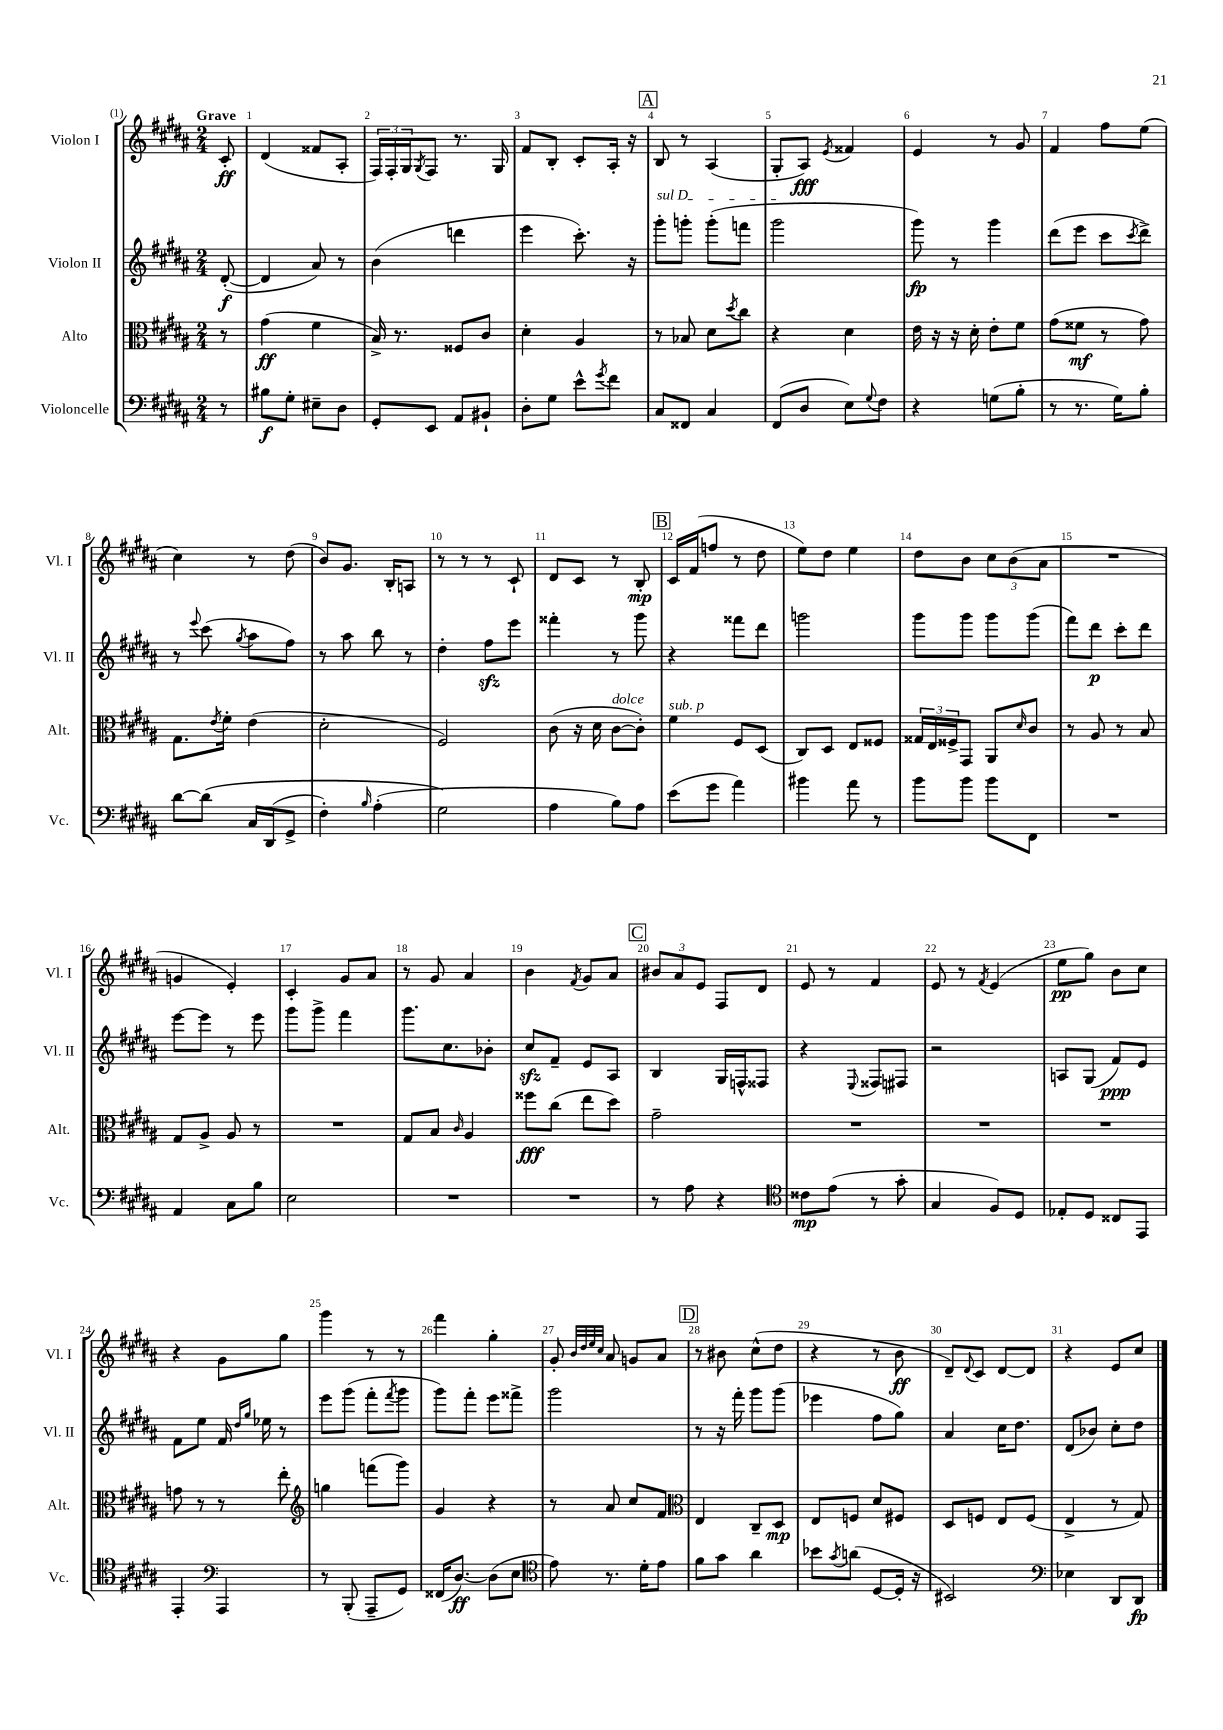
<<
\new StaffGroup <<
\new Staff = "s0" \with { instrumentName = "Violon I" shortInstrumentName = "Vl. I" } {
    \clef treble \key b \major \numericTimeSignature \time 2/4 \partial 8 \tempo "Grave"
    cis'8-.\ff |
    dis'4( fisis'8 ais8-. |
    \tuplet 3/2 { fis16) fis16-. gis16 } \acciaccatura { gis8 } fis8 r8. gis16 |
    fis'8 b8-. cis'8-. ais16-. r16 |
    \mark \markup { \box "A" } b8 r8 ais4( |
    gis8-. ais8\fff) \acciaccatura { e'8 } fisis'4 |
    e'4 r8 gis'8 |
    fis'4 fis''8 e''8( |
    cis''4) r8 dis''8( |
    b'8) gis'8. b16-. a8 |
    r8 r8 r8 cis'8-! |
    dis'8 cis'8 r8 b8-.\mp |
    \mark \markup { \box "B" } cis'16 fis'16( f''8 r8 dis''8 |
    e''8) dis''8 e''4 |
    dis''8 b'8 \tuplet 3/2 { cis''8 b'8( ais'8 } |
    R2 |
    g'4 e'4-.) |
    cis'4-. gis'8 ais'8 |
    r8 gis'8 ais'4 |
    b'4 \acciaccatura { fis'8 } gis'8 ais'8 |
    \mark \markup { \box "C" } \tuplet 3/2 { bis'8 ais'8 e'8 } fis8 dis'8 |
    e'8 r8 fis'4 |
    e'8 r8 \acciaccatura { fis'8 } e'4( |
    e''8\pp gis''8) b'8 cis''8 |
    r4 gis'8 gis''8 |
    gis'''4 r8 r8 |
    fis'''4 gis''4-. |
    gis'8-. \grace { b'32 dis''32 e''32 cis''32 } ais'8 g'8 ais'8 |
    \mark \markup { \box "D" } r8 bis'8 cis''8-^( dis''8 |
    r4 r8 b'8\ff |
    dis'8--) \appoggiatura { dis'8 } cis'8 dis'8~ dis'8 |
    r4 e'8 cis''8 \bar "|." |
}
\new Staff = "s1" \with { instrumentName = "Violon II" shortInstrumentName = "Vl. II" } {
    \clef treble \key b \major \numericTimeSignature \time 2/4 \partial 8
    dis'8~-.\f( |
    dis'4 ais'8) r8 |
    b'4( d'''4 |
    e'''4 cis'''8.-.) r16 |
    \mark \markup { \box "A" } \once \override TextSpanner.bound-details.left.text = \markup { \italic "sul D" } gis'''8-.\startTextSpan g'''8-. g'''8-.( f'''8 |
    gis'''2\stopTextSpan |
    gis'''8\fp) r8 gis'''4 |
    dis'''8( e'''8 cis'''8 \acciaccatura { cis'''8 } dis'''8->) |
    r8 \appoggiatura { e'''8 } cis'''8( \acciaccatura { gis''8 } ais''8 fis''8) |
    r8 ais''8 b''8 r8 |
    dis''4-. fis''8\sfz e'''8 |
    fisis'''4-. r8 gis'''8 |
    \mark \markup { \box "B" } r4 fisis'''8 dis'''8 |
    g'''2 |
    gis'''8 gis'''8 gis'''8 gis'''8( |
    fis'''8) dis'''8\p cis'''8-. dis'''8 |
    e'''8~ e'''8 r8 e'''8 |
    gis'''8 gis'''8-> fis'''4 |
    gis'''8. cis''8. bes'8-. |
    cis''8\sfz fis'8-- e'8 ais8 |
    \mark \markup { \box "C" } b4 gis16 f16-^ fisis8 |
    r4 \appoggiatura { e8 } fisis8 fis8 |
    r2 |
    a8 gis8( fis'8\ppp) e'8 |
    fis'8 e''8 fis'16 \grace { dis''16 gis''16 } ees''16 r8 |
    e'''8 gis'''8( fis'''8-. \acciaccatura { fis'''8 } gis'''8 |
    gis'''8) fis'''8-. e'''8 fisis'''8-> |
    gis'''2 |
    \mark \markup { \box "D" } r8 r16 fis'''16-. gis'''8 gis'''8( |
    ees'''4 fis''8 gis''8) |
    ais'4 cis''16 dis''8. |
    dis'8( bes'8) cis''8-. dis''8 \bar "|." |
}
\new Staff = "s2" \with { instrumentName = "Alto" shortInstrumentName = "Alt." } {
    \clef alto \key b \major \numericTimeSignature \time 2/4 \partial 8
    r8 |
    gis'4\ff( fis'4 |
    b16->) r8. fisis8 cis'8 |
    dis'4-. ais4 |
    \mark \markup { \box "A" } r8 bes8 dis'8 \acciaccatura { dis''8 } cis''8 |
    r4 dis'4 |
    e'16 r16 r16 dis'16-. e'8-. fis'8 |
    gis'8( fisis'8\mf r8 gis'8) |
    gis8. \acciaccatura { e'8 } fis'16-. e'4( |
    dis'2-. |
    fis2) |
    cis'8( r16 dis'16 cis'8~^\markup { \italic "dolce" } cis'8-.) |
    \mark \markup { \box "B" } fis'4^\markup { \italic "sub. p" } fis8 dis8( |
    cis8) dis8 e8 fisis8 |
    \tuplet 3/2 { gisis16 e16 fisis16-> } gis,8 ais,8 \grace { dis'16 } cis'8 |
    r8 ais8 r8 b8 |
    gis8 ais8-> ais8 r8 |
    R2 |
    gis8 b8 \grace { cis'16 } ais4 |
    fisis''8\fff cis''8( e''8 dis''8) |
    \mark \markup { \box "C" } gis'2-- |
    R2 |
    R2 |
    R2 |
    g'8 r8 r8 e''8-. |
    \clef treble g''4 f'''8( gis'''8) |
    gis'4 r4 |
    r8 ais'8 cis''8 fis'8 |
    \mark \markup { \box "D" } \clef alto e4 cis8-- dis8\mp |
    e8 f8 dis'8 fis8 |
    dis8 f8 e8 f8( |
    e4-> r8 gis8) \bar "|." |
}
\new Staff = "s3" \with { instrumentName = "Violoncelle" shortInstrumentName = "Vc." } {
    \clef bass \key b \major \numericTimeSignature \time 2/4 \partial 8
    r8 |
    bis8\f gis8-. eis8-- dis8 |
    gis,8-. e,8 ais,8 bis,8-! |
    dis8-. gis8 e'8-^ \acciaccatura { gis'8 } fis'8 |
    \mark \markup { \box "A" } cis8 fisis,8 cis4 |
    fis,8( dis8 e8) \appoggiatura { gis8 } fis8 |
    r4 g8( b8-. |
    r8 r8. gis16) b8-. |
    dis'8~ dis'8\( cis16 dis,16( gis,8-> |
    fis4-.) \grace { b16 } ais4-.( |
    gis2\) |
    ais4 b8) ais8 |
    \mark \markup { \box "B" } e'8( gis'8 ais'4) |
    bis'4 ais'8 r8 |
    b'8 b'8 b'8 fis,8 |
    R2 |
    ais,4 cis8 b8 |
    e2 |
    R2 |
    R2 |
    \mark \markup { \box "C" } r8 ais8 r4 |
    \clef tenor cisis'8\mp e'8( r8 gis'8-. |
    gis4 fis8) dis8 |
    ees8-. dis8 cisis8 e,8 |
    e,4-. \clef bass ais,,4 |
    r8 b,,8-.( ais,,8-- gis,8) |
    fisis,16( dis8.~\ff) dis8( e8 |
    \clef tenor e'8) r8. dis'16-. e'8 |
    \mark \markup { \box "D" } fis'8 gis'8 ais'4 |
    bes'8 \acciaccatura { gis'8 } a'8( dis8~ dis16-. r16 |
    bis,2) |
    \clef bass ees4 dis,8 dis,8\fp \bar "|." |
}
>>
>>
\layout { \context { \Score \override BarNumber.break-visibility = ##(#f #t #t) barNumberVisibility = #all-bar-numbers-visible } }
